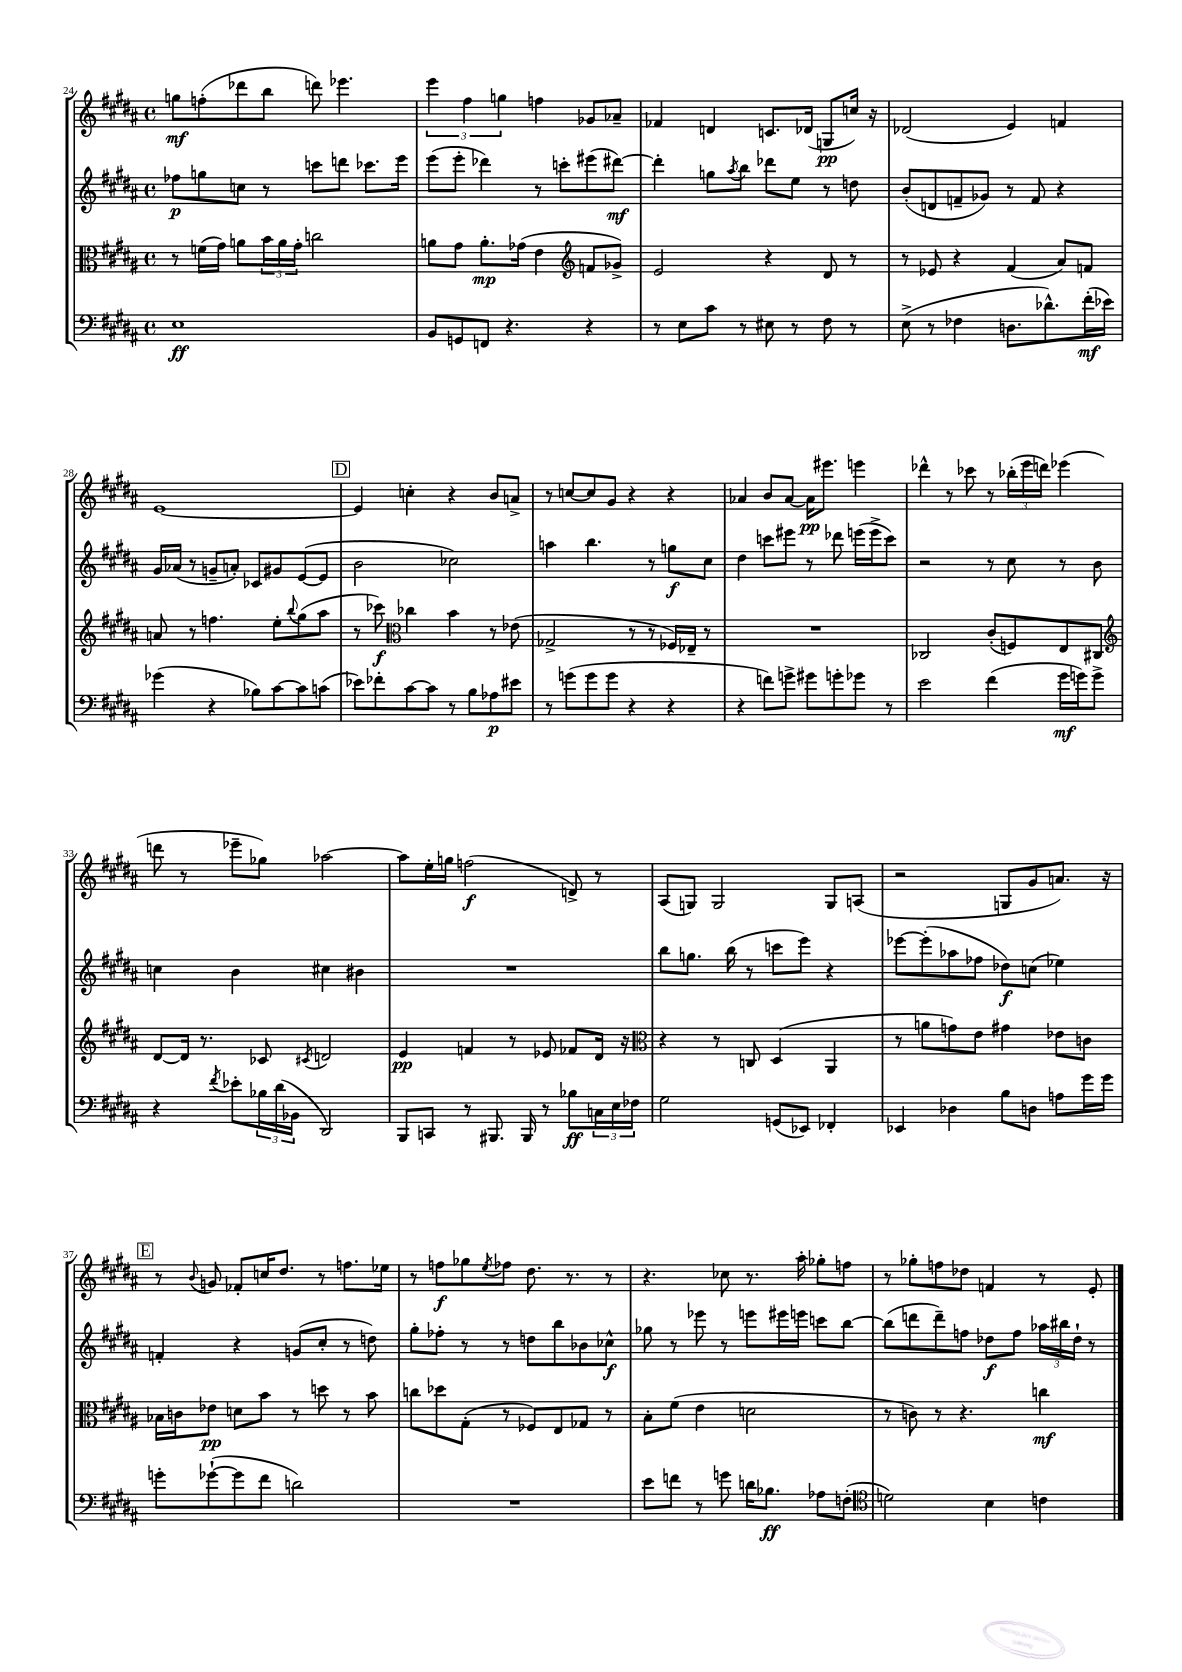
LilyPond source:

<<
\new StaffGroup <<
\new Staff = "s0" {
    \clef treble \key b \major \defaultTimeSignature \time 4/4
    g''8\mf f''8-.( des'''8 b''8 d'''8) ees'''4. |
    \tuplet 3/2 { e'''4 fis''4 g''4 } f''4 ges'8 aes'8-- |
    fes'4 d'4 c'8. des'16( g8\pp c''16) r16 |
    des'2( e'4) f'4 |
    e'1~ |
    \mark \markup { \box "D" } e'4 c''4-. r4 b'8 a'8-> |
    r8 c''8~ c''8 gis'8 r4 r4 |
    aes'4 b'8 aes'8~ aes'16\pp eis'''8. e'''4 |
    des'''4-^ r8 ces'''8 r8 \tuplet 3/2 { bes''16-.( e'''16 d'''16) } ees'''4( |
    d'''8 r8 ees'''8-- ges''8) aes''2~ |
    aes''8 e''16-. g''16 f''2\f( d'8->) r8 |
    ais8( g8) g2 g8 a8( |
    r2 g8 gis'8 a'8.) r16 |
    \mark \markup { \box "E" } r8 \appoggiatura { b'8 } g'8 fes'8-. c''16 dis''8. r8 f''8. ees''16 |
    r8 f''8\f ges''8 \acciaccatura { e''8 } fes''8 dis''8. r8. r8 |
    r4. ces''8 r8. ais''16-. ges''8-. f''8 |
    r8 ges''8-. f''8 des''8 f'4 r8 e'8-. \bar "|." |
}
\new Staff = "s1" {
    \clef treble \key b \major \defaultTimeSignature \time 4/4
    fes''8\p g''8 c''8 r8 c'''8 d'''8 ces'''8. e'''16 |
    e'''8( e'''8-. des'''4) r8 c'''8-. eis'''8( dis'''8~\mf) |
    dis'''4-. g''8 \acciaccatura { ais''8 } b''8 des'''8 e''8 r8 d''8 |
    b'8-.( d'8 f'8-- ges'8) r8 f'8 r4 |
    gis'16 aes'16( r8 g'8-- a'8-.) ces'8 gis'8 e'8~( e'8 |
    \mark \markup { \box "D" } b'2 ces''2) |
    a''4 b''4. r8 g''8\f cis''8 |
    dis''4 c'''8 eis'''8 r8 des'''8 e'''16( e'''16-> c'''8) |
    r2 r8 cis''8 r8 b'8 |
    c''4 b'4 cis''4 bis'4 |
    R1 |
    b''8 g''8. b''16( r8 c'''8 e'''8) r4 |
    ees'''8~ ees'''8-.( aes''8 fes''8 des''8\f) c''8( ees''4) |
    \mark \markup { \box "E" } f'4-. r4 g'8( cis''8-. r8 d''8) |
    gis''8-. fes''8-. r8 r8 d''8 b''8 bes'8 ces''8-^\f |
    ges''8 r8 ees'''8 r8 e'''8 eis'''16 e'''16 c'''8 b''8~ |
    b''8( d'''8 d'''8--) f''8 des''8\f f''8 \tuplet 3/2 { aes''16 bis''16 des''16-! } r8 \bar "|." |
}
\new Staff = "s2" {
    \clef alto \key b \major \defaultTimeSignature \time 4/4
    r8 f'16( gis'16) a'8 \tuplet 3/2 { b'16 a'16 gis'16-. } c''2 |
    a'8 gis'8 a'8.-.\mp ges'16( e'4 \clef treble f'8 ges'8->) |
    e'2 r4 dis'8 r8 |
    r8 ees'8 r4 fis'4( ais'8) f'8 |
    a'8 r8 f''4. e''8-. \appoggiatura { b''8 } gis''8( ais''8 |
    \mark \markup { \box "D" } r8 ces'''8\f) \clef alto ces''4 b'4 r8 ees'8( |
    ges2-> r8 r8 fes16) ees16-- r8 |
    R1 |
    ces2 cis'8-.( f8) e8 cis8 |
    \clef treble dis'8~ dis'16 r8. ces'8 \acciaccatura { cis'8 } d'2 |
    e'4\pp f'4 r8 ees'8 fes'8 dis'16 r16 |
    \clef alto r4 r8 c8 dis4( ais,4 |
    r8 a'8 g'8) e'8 gis'4 ees'8 c'8 |
    \mark \markup { \box "E" } bes16 c'16 ees'8\pp d'8 b'8 r8 d''8 r8 b'8 |
    c''8 des''8 gis8-.( r8 fes8) e8 ges8 r8 |
    b8-. fis'8( e'4 d'2 |
    r8 c'8) r8 r4. c''4\mf \bar "|." |
}
\new Staff = "s3" {
    \clef bass \key b \major \defaultTimeSignature \time 4/4
    e1\ff |
    b,8 g,8 f,8 r4. r4 |
    r8 e8 cis'8 r8 eis8 r8 fis8 r8 |
    e8->( r8 fes4 d8. des'8.-^) fis'16-.\mf( ees'16) |
    ges'4( r4 bes8) cis'8~ cis'8 c'8( |
    \mark \markup { \box "D" } ees'8) fes'8-. cis'8~ cis'8 r8 b8 aes8\p eis'8 |
    r8 g'8( g'8 g'8 r4 r4 |
    r4 f'8) g'8-> gis'8 g'8-. ges'8 r8 |
    e'2 fis'4( gis'16\mf g'16) g'8-> |
    r4 \acciaccatura { fis'8 } ees'8-. \tuplet 3/2 { bes16 dis'16( bes,16 } dis,2) |
    b,,8 c,8 r8 bis,,8. bis,,16 r8 bes8\ff \tuplet 3/2 { c16 e16 fes16 } |
    gis2 g,8( ees,8) fes,4-. |
    ees,4 des4 b8 d8 a8 gis'16 gis'16 |
    \mark \markup { \box "E" } g'8-. ges'8~-!( ges'8 fis'8 d'2) |
    R1 |
    e'8 f'8 r8 g'8 d'16 bes8.\ff aes8 f8-.( |
    \clef tenor d'2) b4 c'4 \bar "|." |
}
>>
>>
\layout { \context { \Score currentBarNumber = #24 } }
